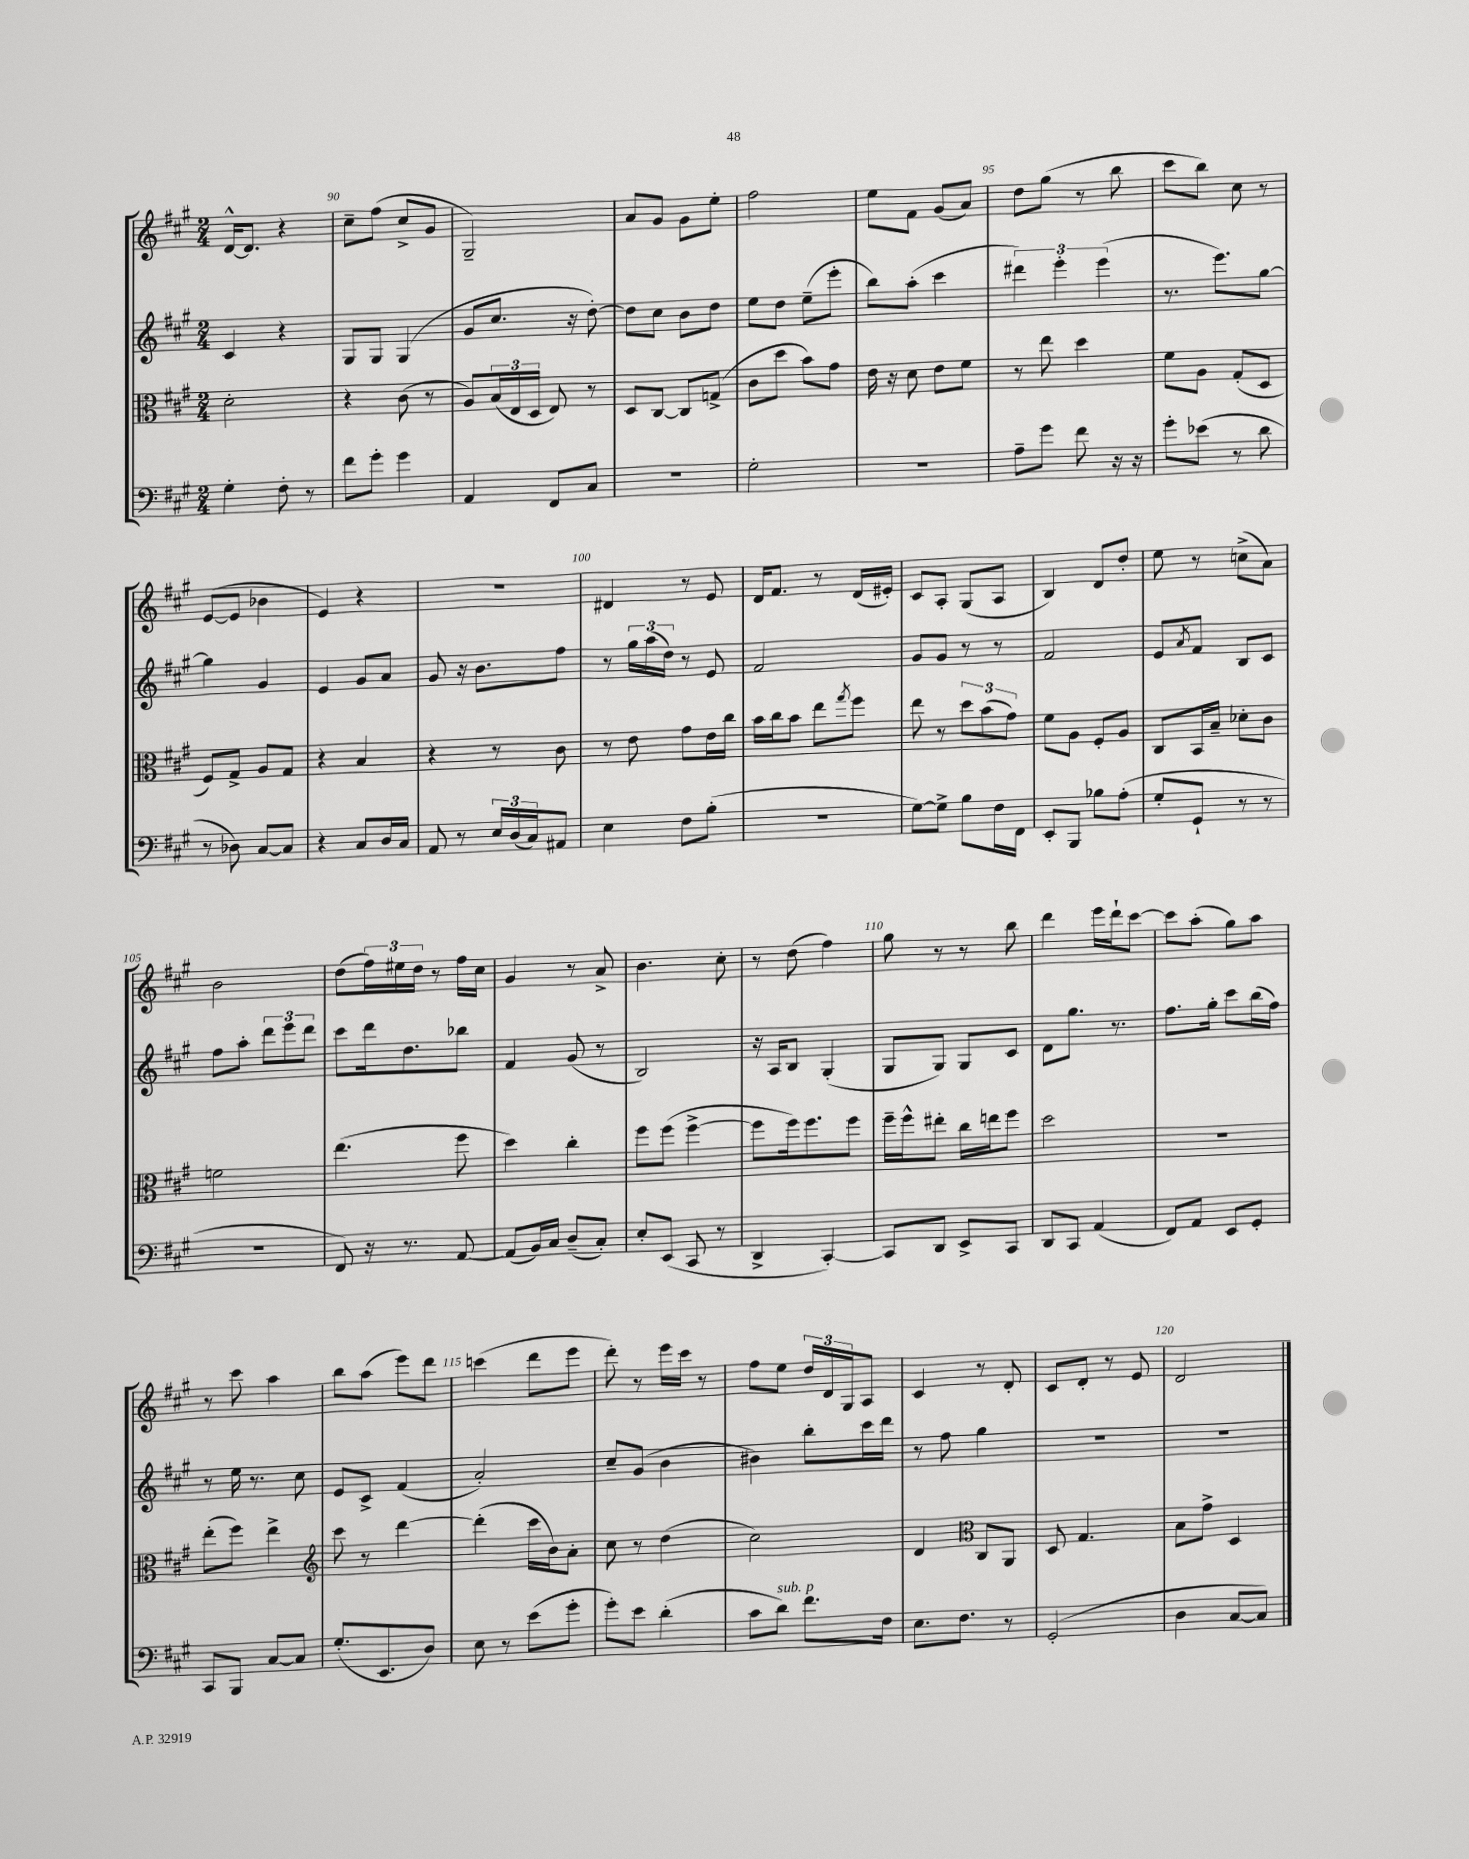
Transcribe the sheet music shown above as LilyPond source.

<<
\new StaffGroup <<
\new Staff = "s0" {
    \clef treble \key a \major \numericTimeSignature \time 2/4
    d'16~-^ d'8. r4 |
    cis''8-- fis''8( cis''8-> gis'8 |
    gis2--) |
    a'8 gis'8 gis'8 e''8-. |
    fis''2 |
    e''8 fis'8 gis'8( a'8) |
    d''8 gis''8( r8 b''8 |
    cis'''8 b''8) cis''8 r8 |
    e'8~( e'8 bes'4 |
    e'4) r4 |
    r2 |
    dis'4 r8 e'8 |
    d'16 fis'8. r8 d'16( eis'16-.) |
    cis'8 a8-. gis8( a8 |
    b4) d'8 d''8-. |
    e''8 r8 c''8->( a'8) |
    b'2 |
    d''8( \tuplet 3/2 { fis''16) eis''16 d''16 } r8 fis''16 cis''16 |
    gis'4 r8 a'8-> |
    b'4. cis''8-. |
    r8 d''8( fis''4) |
    gis''8 r8 r8 b''8 |
    d'''4 e'''16 d'''16-! cis'''8~ |
    cis'''8 a''8-.( gis''8) a''8 |
    r8 cis'''8 a''4 |
    b''8 a''8( e'''8) d'''8 |
    c'''4( d'''8 e'''8 |
    d'''8-.) r8 e'''16 cis'''16 r8 |
    fis''8 e''8 \tuplet 3/2 { d''16 d'16 gis16 } a8 |
    cis'4 r8 d'8-. |
    cis'8 d'8-. r8 e'8 |
    d'2 \bar "|." |
}
\new Staff = "s1" {
    \clef treble \key a \major \numericTimeSignature \time 2/4
    cis'4 r4 |
    gis8 gis8 gis4( |
    gis'8 cis''8. r16 d''8~-.) |
    d''8 cis''8 b'8 d''8 |
    e''8 d''8 e''8--( e'''8-. |
    b''8) a''8-.( cis'''4 |
    \tuplet 3/2 { dis'''4) e'''4-. e'''4( } |
    r8. e'''8.) gis''8~ |
    gis''4 gis'4 |
    e'4 gis'8 a'8 |
    gis'8 r16 b'8. fis''8 |
    r8 \tuplet 3/2 { gis''16 a''16( d''16) } r8 e'8 |
    fis'2 |
    gis'8 gis'8 r8 r8 |
    fis'2 |
    e'8 \acciaccatura { a'8 } fis'8 b8 cis'8 |
    fis''8 a''8-. \tuplet 3/2 { d'''8 e'''8 d'''8 } |
    cis'''8 d'''16 d''8. bes''8 |
    fis'4 gis'8( r8 |
    b2) |
    r16 a16 b8 gis4-.( |
    gis8 gis8) gis8 cis'8 |
    d'8 gis''8. r8. |
    fis''8. gis''16-. cis'''8 b''16( fis''16) |
    r8 e''16 r8. cis''8 |
    e'8 cis'8-> fis'4( |
    a'2-.) |
    cis''8-- gis'8( b'4 |
    bis'4) b''8-. cis'''16 d'''16 |
    r8 fis''8 gis''4 |
    R2 |
    R2 \bar "|." |
}
\new Staff = "s2" {
    \clef alto \key a \major \numericTimeSignature \time 2/4
    d'2-. |
    r4 cis'8( r8 |
    a8) \tuplet 3/2 { b16( e16 d16 } e8) r8 |
    d8 cis8~ cis8 g8->( |
    cis'8 d''8 b'8) gis'8 |
    e'16 r16 d'8 e'8 fis'8 |
    r8 e''8 d''4 |
    fis'8 a8 gis8-.( d8 |
    fis8) gis8-> a8 gis8 |
    r4 b4 |
    r4 r8 cis'8 |
    r8 e'8 gis'8 e'16 cis''16 |
    b'16 cis''16 b'8 e''8 \acciaccatura { gis''8 } fis''8 |
    e''8 r8 \tuplet 3/2 { d''8 b'8( gis'8) } |
    fis'8 a8 fis8-. a8 |
    cis8 b,16 b16-- des'8-. cis'8 |
    f'2 |
    e''4.( fis''8 |
    d''4) cis''4-. |
    fis''8 fis''8( fis''4~-> |
    fis''8 fis''16) fis''8. fis''8 |
    fis''16-- fis''16-^ eis''8-. cis''16 e''16 fis''8 |
    d''2 |
    R2 |
    e''8-.( fis''8) e''4-> |
    \clef treble cis'''8 r8 d'''4~ |
    d'''4-.( cis'''16 b'16) a'8-. |
    cis''8 r8 d''4( |
    cis''2) |
    d'4 \clef alto cis8 a,8 |
    d8 gis4. |
    b8 gis'8-> d4 \bar "|." |
}
\new Staff = "s3" {
    \clef bass \key a \major \numericTimeSignature \time 2/4
    gis4-. fis8-. r8 |
    fis'8 gis'8-. gis'4 |
    a,4 fis,8 cis8 |
    r2 |
    gis2-. |
    R2 |
    a8-- gis'8 fis'8 r16 r16 |
    gis'8-. ees'8( r8 d'8 |
    r8 des8) cis8~ cis8 |
    r4 cis8 d16 cis16 |
    a,8 r8 \tuplet 3/2 { e16 d16( cis16) } ais,8 |
    e4 fis8 b8-.( |
    R2 |
    gis8~) gis8-> b8 fis16 fis,16 |
    e,8-. b,,8 bes8 a8-.( |
    gis8-. gis,8-! r8 r8 |
    r2 |
    fis,8) r16 r8. a,8~ |
    a,8( b,16) cis16 d8--( cis8-.) |
    e8-. e,8( cis,8 r8 |
    d,4-> cis,4~-.) |
    cis,8 d,8 e,8-> cis,8 |
    d,8 cis,8 a,4( |
    fis,8) a,8 e,8 gis,8-. |
    cis,8 b,,8 cis8~ cis8 |
    gis8.-.( e,8. d8) |
    e8 r8 e'8( gis'8-. |
    gis'8-.) e'8 d'4-.( |
    cis'8 d'8^\markup { \italic "sub. p" }) fis'8. fis16 |
    e8. fis8. r8 |
    gis,2-.( |
    d4 cis8~ cis8) \bar "|." |
}
>>
>>
\layout { \context { \Score currentBarNumber = #89 \override BarNumber.break-visibility = ##(#f #t #t) barNumberVisibility = #(every-nth-bar-number-visible 5) } }
